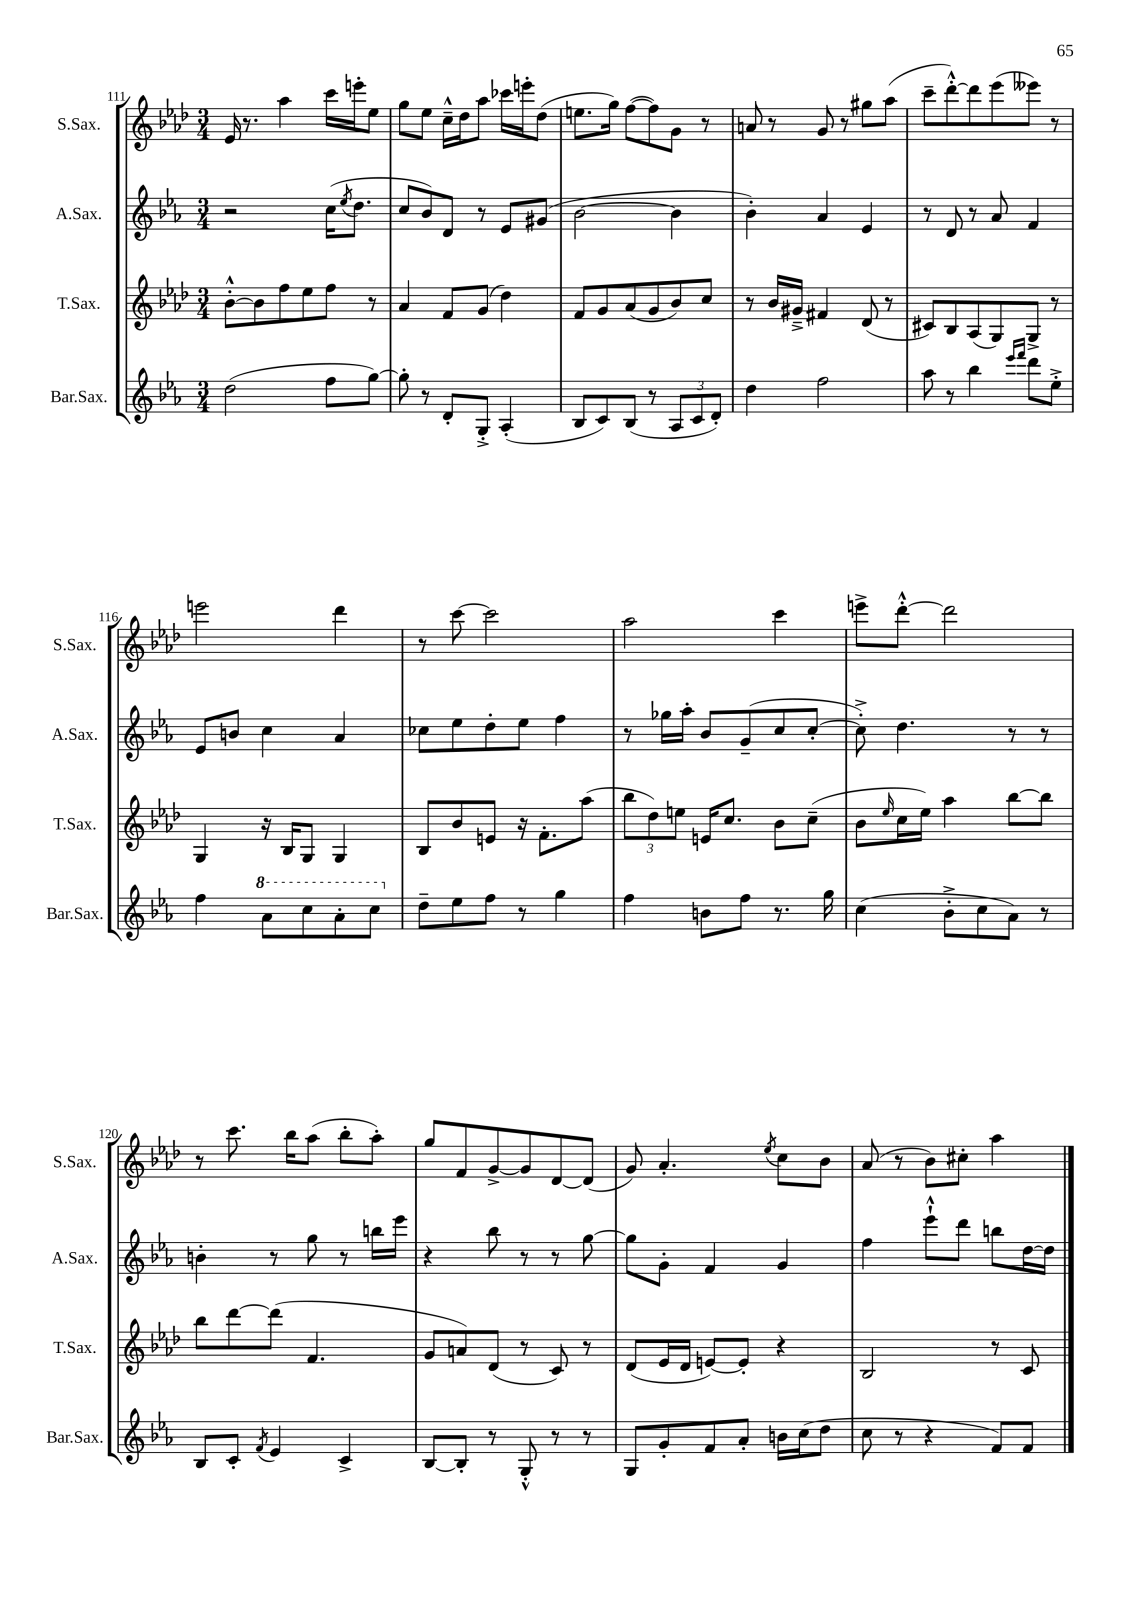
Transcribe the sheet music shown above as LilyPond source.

<<
\new StaffGroup <<
\new Staff = "s0" \with { instrumentName = "S.Sax." shortInstrumentName = "S.Sax." } {
    \clef treble \key aes \major \numericTimeSignature \time 3/4
    ees'16 r8. aes''4 c'''16 e'''16-. ees''8 |
    g''8 ees''8 c''16---^ des''16 aes''8 ces'''16 e'''16-. des''8( |
    e''8. g''16) f''8~( f''8) g'8 r8 |
    a'8 r8 g'8 r8 gis''8 aes''8( |
    c'''8-- des'''8~-.-^) des'''8 ees'''8( eeses'''8) r8 |
    e'''2 des'''4 |
    r8 c'''8~ c'''2 |
    aes''2 c'''4 |
    e'''8-> des'''8~-.-^ des'''2 |
    r8 c'''8. bes''16 aes''8( bes''8-. aes''8-.) |
    g''8 f'8 g'8~-> g'8 des'8~ des'8( |
    g'8) aes'4.-. \acciaccatura { ees''8 } c''8 bes'8 |
    aes'8( r8 bes'8) cis''8-. aes''4 \bar "|." |
}
\new Staff = "s1" \with { instrumentName = "A.Sax." shortInstrumentName = "A.Sax." } {
    \clef treble \key ees \major \numericTimeSignature \time 3/4
    r2 c''16( \acciaccatura { ees''8 } d''8. |
    c''8 bes'8) d'8 r8 ees'8 gis'8( |
    bes'2~ bes'4 |
    bes'4-.) aes'4 ees'4 |
    r8 d'8 r8 aes'8 f'4 |
    ees'8 b'8 c''4 aes'4 |
    ces''8 ees''8 d''8-. ees''8 f''4 |
    r8 ges''16 aes''16-. bes'8 g'8--( c''8 c''8~-. |
    c''8-.->) d''4. r8 r8 |
    b'4-. r8 g''8 r8 b''16 ees'''16 |
    r4 bes''8 r8 r8 g''8~ |
    g''8 g'8-. f'4 g'4 |
    f''4 ees'''8-!-^ d'''8 b''8 d''16~ d''16 \bar "|." |
}
\new Staff = "s2" \with { instrumentName = "T.Sax." shortInstrumentName = "T.Sax." } {
    \clef treble \key aes \major \numericTimeSignature \time 3/4
    bes'8~-.-^ bes'8 f''8 ees''8 f''8 r8 |
    aes'4 f'8 g'8( des''4) |
    f'8 g'8 aes'8( g'8 bes'8) c''8 |
    r8 bes'16 gis'16---> fis'4 des'8( r8 |
    cis'8) bes8 aes8( g8) g8-> r8 |
    g4 r16 bes16 g8 g4 |
    bes8 bes'8 e'8 r16 f'8.-. aes''8( |
    \tuplet 3/2 { bes''8 des''8) e''8 } e'16 c''8. bes'8 c''8--( |
    bes'8 \grace { ees''16 } c''16 ees''16) aes''4 bes''8~ bes''8 |
    bes''8 des'''8~ des'''8( f'4. |
    g'8 a'8) des'8( r8 c'8) r8 |
    des'8( ees'16 des'16 e'8~) e'8-. r4 |
    bes2 r8 c'8 \bar "|." |
}
\new Staff = "s3" \with { instrumentName = "Bar.Sax." shortInstrumentName = "Bar.Sax." } {
    \clef treble \key ees \major \numericTimeSignature \time 3/4
    d''2( f''8 g''8~) |
    g''8-. r8 d'8-. g8-.-> aes4-.( |
    bes8 c'8) bes8( r8 \tuplet 3/2 { aes8 c'8 d'8-.) } |
    d''4 f''2 |
    aes''8 r8 bes''4 \grace { ees'''16 f'''16 } d'''8 ees''8-.-> |
    f''4 \ottava #1 aes''8 c'''8 aes''8-. c'''8 \ottava #0 |
    d''8-- ees''8 f''8 r8 g''4 |
    f''4 b'8 f''8 r8. g''16 |
    c''4( bes'8-.-> c''8 aes'8) r8 |
    bes8 c'8-. \acciaccatura { f'8 } ees'4 c'4-> |
    bes8~ bes8-. r8 g8-.-^ r8 r8 |
    g8 g'8-. f'8 aes'8-. b'16 c''16( d''8 |
    c''8 r8 r4 f'8) f'8 \bar "|." |
}
>>
>>
\layout { \context { \Score currentBarNumber = #111 } }
